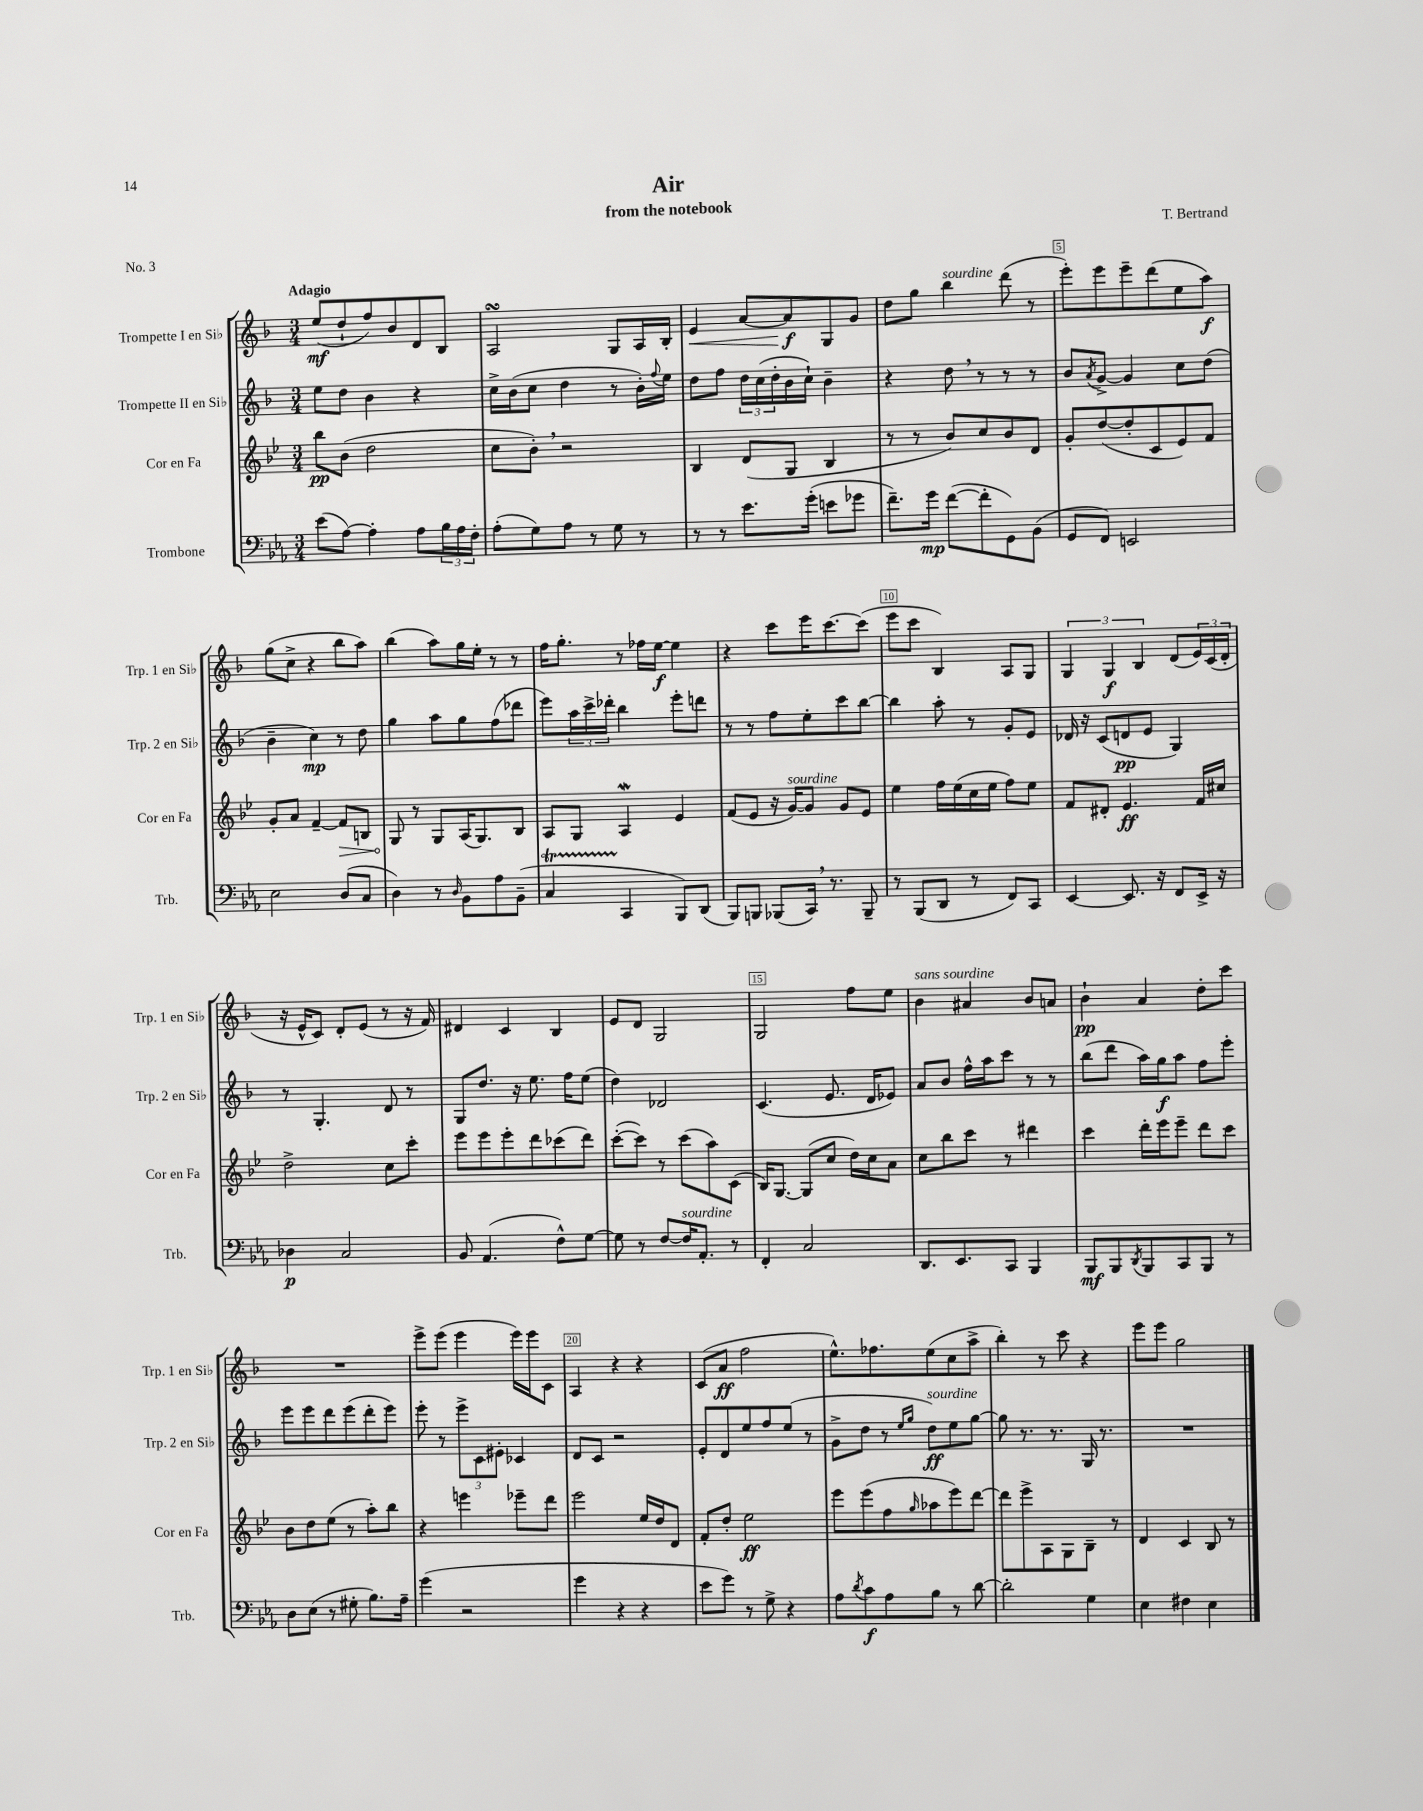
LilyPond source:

\header { title = "Air" composer = "T. Bertrand" subtitle = "from the notebook" piece = "No. 3" }
<<
\new StaffGroup <<
\new Staff = "s0" \with { instrumentName = "Trompette I en Sib" shortInstrumentName = "Trp. 1 en Sib" } {
    \clef treble \key f \major \numericTimeSignature \time 3/4 \tempo "Adagio"
    e''8\mf( d''8-! f''8) bes'8 d'8 bes8 |
    a2\turn g8 a16 bes16-. |
    e'4\< a'8~ a'8\f\! g8 g'8 |
    d''8 g''8 bes''4^\markup { \italic "sourdine" } d'''8( r8 |
    e'''8-.) e'''8 e'''8-- d'''8( e''8 a''8\f) |
    g''8( c''8-> r4 bes''8 a''8) |
    bes''4( a''8) g''16 e''16-. r8 r8 |
    f''16 g''8.-. r8 fes''16 e''16~\f e''4 |
    r4 c'''8 e'''16 c'''8.~ c'''8( |
    e'''8 c'''8 bes4) a8 g8 |
    \tuplet 3/2 { g4 g4\f bes4 } d'8( \tuplet 3/2 { e'16) c'16( d'16-. } |
    r16 e'16-^ c'8) d'8-. e'8( r8 r16 f'16) |
    dis'4 c'4 bes4 |
    e'8 d'8 g2 |
    g2 f''8 e''8 |
    bes'4^\markup { \italic "sans sourdine" } ais'4 bes'8 a'8 |
    bes'4-!\pp a'4 d''8-. c'''8 |
    R2. |
    e'''8-> e'''8( e'''4 e'''16) e'''16 c'8 |
    a4 r4 r4 |
    c'8( a'8\ff f''2 |
    e''8.-^) fes''8. e''8( c''8 a''8-> |
    bes''4-.) r8 c'''8 r4 |
    e'''8 e'''8 g''2 \bar "|." |
}
\new Staff = "s1" \with { instrumentName = "Trompette II en Sib" shortInstrumentName = "Trp. 2 en Sib" } {
    \clef treble \key f \major \numericTimeSignature \time 3/4
    e''8 d''8 bes'4 r4 |
    c''16-> bes'16( c''8 d''4 r8 bes'16-.) \appoggiatura { f''8 } e''16 |
    d''8 f''8 \tuplet 3/2 { d''16 c''16( d''16-. } bes'16 c''16-!) bes'4-- |
    r4 d''8 \breathe r8 r8 r8 |
    bes'8 \acciaccatura { a'8 } g'8~-> g'4 c''8 d''8( |
    bes'4-- c''4\mp) r8 d''8 |
    g''4 a''8 g''8 f''8( des'''8 |
    e'''8) \tuplet 3/2 { a''16 c'''16-> des'''16-. } bes''4 e'''8-. d'''8 |
    r8 r8 f''8 e''8-. c'''8 bes''8~ |
    bes''4 a''8-. r8 g'8-. e'8 |
    des'16 r16 c'8( d'8\pp e'8 g4) |
    r8 g4.-. d'8 r8 |
    g8 d''8. r16 e''8. f''16 e''8( |
    d''4) des'2 |
    c'4.( e'8. d'16 ees'8) |
    a'8 bes'8 f''16-^ a''16 c'''8 r8 r8 |
    bes''8( d'''8 a''16) g''16\f a''8 f''8 e'''8-. |
    e'''8 e'''8 d'''8 e'''8( d'''8-. e'''8) |
    e'''8-. r8 \tuplet 3/2 { e'''8-> c'8 eis'8-. } ces'4 |
    d'8 c'8 r2 |
    e'8-. d'8 e''8 f''8 e''8( r8 |
    g'8-> d''8 r8 \grace { e''16 g''16 } d''8\ff^\markup { \italic "sourdine" }) e''8 g''8~ |
    g''8 r8. r8. g16 r8. |
    R2. \bar "|." |
}
\new Staff = "s2" \with { instrumentName = "Cor en Fa" shortInstrumentName = "Cor en Fa" } {
    \clef treble \key bes \major \numericTimeSignature \time 3/4
    bes''8\pp bes'8( d''2 |
    c''8 bes'8-.) \breathe r2 |
    bes4 d'8( g8 bes4 |
    r8 r8 bes'8) c''8 bes'8 d'8 |
    g'8-. d''8~( d''8-. c'8 ees'8) f'8 |
    g'8-. a'8 f'4~-- \once \override Hairpin.circled-tip = ##t f'8\> b8 |
    g8\! r8 g8 a16( g8.) bes8 |
    a8 g8 a4\mordent ees'4 |
    f'8( ees'8 r16 g'16~^\markup { \italic "sourdine" }) g'8 g'8 ees'8 |
    ees''4 f''16 ees''16( c''16 ees''16 f''8) ees''8 |
    f'8 dis'8-. ees'4.\ff f'16 cis''16 |
    d''2-> c''8 c'''8-. |
    ees'''8 ees'''8 ees'''8-. d'''8 ces'''8( d'''8) |
    c'''8~-.( c'''8) r8 c'''8( a''8) c'8( |
    bes16) g8.~ g8( c''8 d''16) c''16 a'8 |
    c''8 bes''8 c'''8 r8 dis'''4 |
    c'''4 d'''16-. ees'''16 ees'''8-- d'''8 c'''8 |
    bes'8 d''8 ees''8( r8 a''8-.) bes''8 |
    r4 e'''4 ees'''8-- d'''8 |
    ees'''2 ees''16 d''16 d'8 |
    f'8-. d''8-. ees''2\ff |
    ees'''8 ees'''8( f''8 \grace { g''16 } aes''8 ees'''8) d'''8~ |
    d'''8 ees'''8-> a8 g8 bes8-- r8 |
    d'4 c'4 bes8 r8 \bar "|." |
}
\new Staff = "s3" \with { instrumentName = "Trombone" shortInstrumentName = "Trb." } {
    \clef bass \key ees \major \numericTimeSignature \time 3/4
    ees'8( aes8~) aes4-. aes8 \tuplet 3/2 { bes16 aes16 f16-. } |
    aes8-.( g8) aes8 r8 g8 r8 |
    r8 r8 ees'8. g'16-.( e'8 ges'8 |
    f'8.--) g'16\mp f'8~( f'8-. g,8) bes,8( |
    g,8 f,8) e,2 |
    ees2 d8( c8 |
    d4) r8 \grace { d16 } bes,8 aes8 bes,8--( |
    c4\startTrillSpan c,4\stopTrillSpan bes,,8) d,8( |
    bes,,8) b,,8 bes,,8( c,16) \breathe r8. bes,,8-- |
    r8 bes,,8( d,8 r8 f,8) c,8 |
    ees,4~ ees,8. r16 f,8 ees,16-> r16 |
    des4\p c2 |
    bes,8 aes,4.( f8-^) g8~ |
    g8 r8 f8~ f16^\markup { \italic "sourdine" } aes,8.-. r8 |
    f,4-. c2 |
    d,8. ees,8. c,8 bes,,4 |
    bes,,8\mf bes,,8 \acciaccatura { d,8 } bes,,8 c,8 bes,,8 r8 |
    d8 ees8( r8 gis8-. bes8.) aes16-- |
    g'4( r2 |
    g'4 r4 r4 |
    ees'8 g'8) r8 g8-> r4 |
    aes8 \acciaccatura { d'8 } c'8\f aes8 bes8 r8 d'8~ |
    d'2-. g4 |
    ees4 fis4 ees4 \bar "|." |
}
>>
>>
\layout { \context { \Score \override BarNumber.break-visibility = ##(#f #t #t) barNumberVisibility = #(every-nth-bar-number-visible 5) \override BarNumber.stencil = #(make-stencil-boxer 0.1 0.3 ly:text-interface::print) } }
